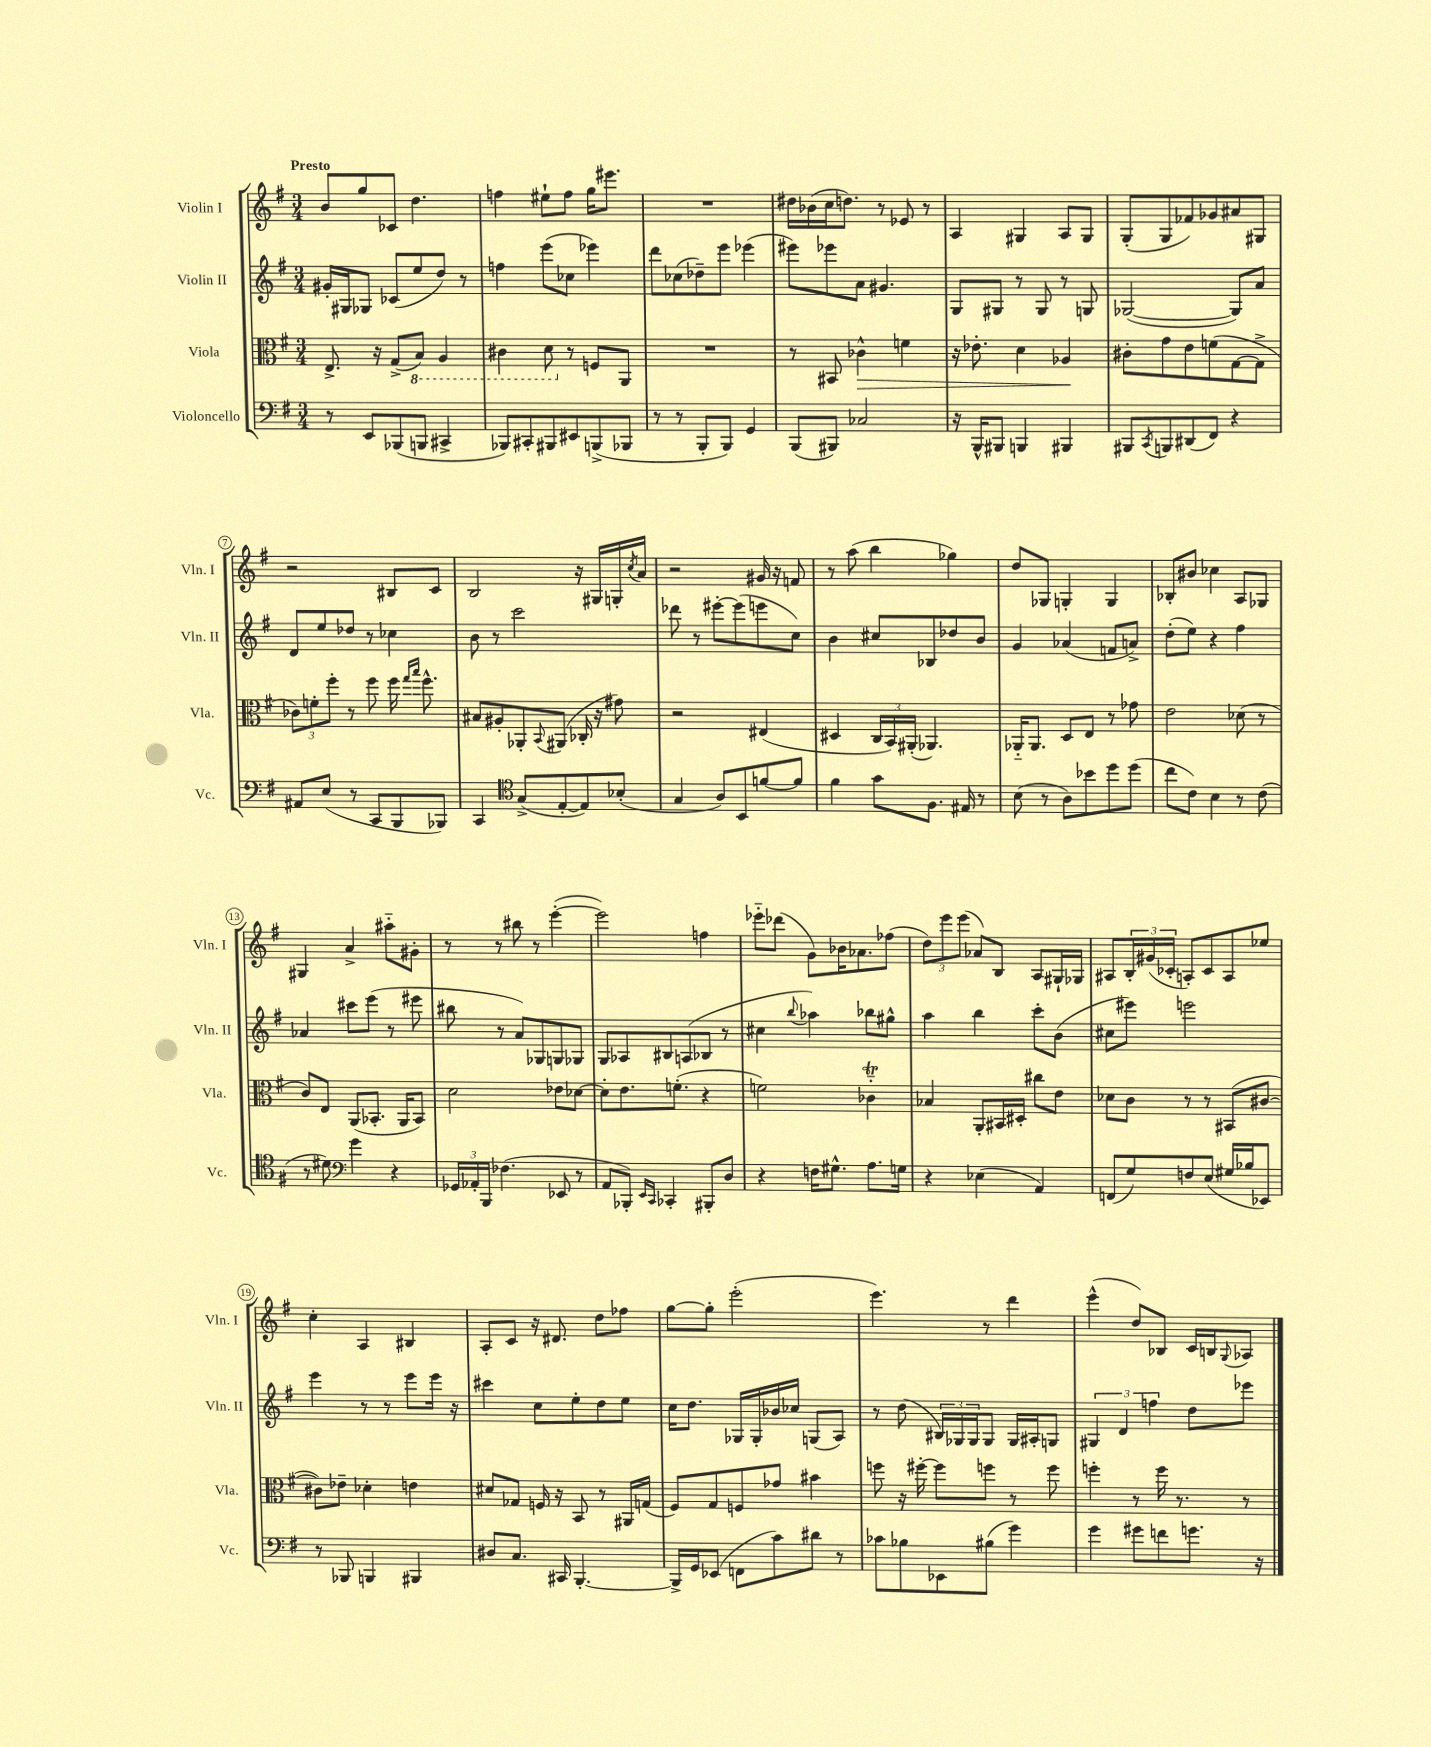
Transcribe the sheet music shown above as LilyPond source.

<<
\new StaffGroup <<
\new Staff = "s0" \with { instrumentName = "Violin I" shortInstrumentName = "Vln. I" } {
    \clef treble \key g \major \numericTimeSignature \time 3/4 \tempo "Presto"
    b'8 g''8 ces'8 d''4. |
    f''4 eis''8-! f''8 g''16 eis'''8. |
    R2. |
    dis''16 bes'16( c''16 d''8.) r8 ees'8 r8 |
    a4 gis4 a8 gis8 |
    g8-.( g8 fes'8) ges'8 ais'8 gis8 |
    r2 bis8 c'8 |
    b2 r16 gis16 g16-. \acciaccatura { c''8 } a'16 |
    r2 gis'16 r16 f'8 |
    r8 a''8( b''4 ges''4) |
    d''8 ges8 g4-. g4 |
    bes8-. bis'8 ces''4 a8 ges8 |
    gis4 a'4-> ais''8-_ gis'8-. |
    r8 r8 bis''8 r8 e'''4~-.( |
    e'''2) f''4 |
    ees'''8-_ des'''8( g'8) bes'16 aes'8. fes''8( |
    \tuplet 3/2 { d''8) e'''8 e'''8( } aes'8) b8 a8 gis16-! ges16 |
    ais8 \tuplet 3/2 { b16-. gis'16( ces'16-. } a8-.) ces'8 a8 ees''8 |
    c''4-. a4 bis4 |
    a8-. c'8 r16 dis'8. d''8 fes''8 |
    g''8~ g''8-. e'''2-.( |
    e'''4.) r8 d'''4 |
    e'''4-^( d''8) bes8 c'16 b16 \appoggiatura { g8 } aes8 \bar "|." |
}
\new Staff = "s1" \with { instrumentName = "Violin II" shortInstrumentName = "Vln. II" } {
    \clef treble \key g \major \numericTimeSignature \time 3/4
    gis'16-. gis16 ges8 ces'8( e''8 d''8) r8 |
    f''4 e'''8( ces''8 ees'''4) |
    d'''8 ces''8( des''8--) e'''8 ees'''4( |
    eis'''8) ees'''8 a'8 gis'4. |
    g8 gis8 r8 gis8 r8 g8 |
    ges2~( ges8) a'8 |
    d'8 e''8 des''8 r8 ces''4 |
    b'8 r8 c'''2 |
    des'''8 r8 eis'''8~-. eis'''8( e'''8 c''8) |
    b'4 cis''8 bes8 des''8 b'8 |
    g'4 aes'4( f'8 a'8->) |
    d''8-.( e''8) r4 fis''4 |
    aes'4 cis'''8 e'''8( r8 eis'''8 |
    bis''8 r8 a'8) ges8 g8 ges8 |
    g8 aes8 bis8 a8( bes8 r8 |
    cis''4 \appoggiatura { b''8 } aes''4) bes''8 gis''8-^ |
    a''4 b''4 c'''8-. b'8( |
    cis''8 eis'''8) e'''2 |
    e'''4 r8 r8 e'''8 e'''16 r16 |
    cis'''4 c''8 e''8-. d''8 e''8 |
    c''16 d''8. ges16 ges16-. bes'16 ces''16 g8( a8) |
    r8 d''8( \tuplet 3/2 { bis16) ges16 ges16 } ges8 ges16 ais16-. g8 |
    \tuplet 3/2 { gis4 d'4 f''4 } d''8 ees'''8 \bar "|." |
}
\new Staff = "s2" \with { instrumentName = "Viola" shortInstrumentName = "Vla." } {
    \clef alto \key g \major \numericTimeSignature \time 3/4
    e8.-> r16 g8->( \ottava #-1 b,8) a,4 |
    cis4 d8 \ottava #0 r8 f8 a,8 |
    R2. |
    r8 bis,8 ces'4-^\> f'4 |
    r16 ees'8.-. d'4 aes4\! |
    cis'8-. g'8 e'8 f'8( g8~ g8-> |
    \tuplet 3/2 { ces'8) f'8-. fis''8-. } r8 fis''8 fis''16 \grace { g''16 b''16 } fis''8.-^ |
    bis8 ais8-. aes,8-. \appoggiatura { b,8 } ais,8( ces16-. r16 gis'8) |
    r2 eis4( |
    dis4 \tuplet 3/2 { c16 b,16) ais,16-.( } aes,4.) |
    aes,16-_ aes,8. d8 e8 r8 ges'8 |
    e'2 des'8( r8 |
    c'8) e8 a,8( bes,8.-. a,16 bes,8) |
    d'2 ees'8 des'8~ |
    des'8-. e'8. f'8.-.( r4 |
    f'2) ces'4-_\trill |
    bes4 a,8-. bis,16 dis16-. cis''8 e'8 |
    des'8 c'8 r8 r8 bis,8( cis'8~ |
    cis'8) ees'8-- des'4-. e'4 |
    dis'8 ges8 f16 r16 b,8 r8 ais,16 g16( |
    fis8) g8 f8 ges'8 bis'4 |
    f''8 r16 fis''16~-. fis''8 f''8 r8 f''8 |
    f''4-. r8 f''16 r8. r8 \bar "|." |
}
\new Staff = "s3" \with { instrumentName = "Violoncello" shortInstrumentName = "Vc." } {
    \clef bass \key g \major \numericTimeSignature \time 3/4
    r8 e,8 bes,,8( b,,8 cis,4-> |
    bes,,8) cis,8-. bis,,8 eis,8 b,,8->( bes,,8 |
    r8 r8 b,,8-. b,,8) g,4 |
    b,,8( bis,,8) ces2 |
    r16 b,,16-^ bis,,8 b,,4 bis,,4 |
    bis,,8 \acciaccatura { c,8 } b,,8 dis,8( fis,8) r4 |
    ais,8 e8( r8 c,8 b,,8 bes,,8) |
    c,4 \clef tenor g8->( e8~-. e8) bes8-.( |
    g4 a8) b,8 f'8~ f'8 |
    fis'4 g'8 fis8. eis16 r8 |
    b8( r8 a8) bes'8 d''8 d''8( |
    c''8 c'8) b4 r8 c'8( |
    r8 dis'8) \clef bass g'4 r4 |
    \tuplet 3/2 { ges,16 aes,16-. b,,16 } fes4.( ees,8 r8 |
    a,8 bes,,8-.) \grace { e,16 c,16 } ces,4-. bis,,8-. d8 |
    r4 f16 gis8.-^ a8. g16 |
    r4 ees4( a,4) |
    f,8( g8) f8 e8( gis16 bes16 ees,8) |
    r8 bes,,8 b,,4 bis,,4 |
    dis8 c8. cis,16 b,,4.~-. |
    b,,16-> g,16 ees,8( f,8 c'8) dis'8 r8 |
    ces'8 bes8 ees,8 bis8( g'4) |
    g'4 gis'8 f'8 g'8. r16 \bar "|." |
}
>>
>>
\layout { \context { \Score \override BarNumber.stencil = #(make-stencil-circler 0.1 0.3 ly:text-interface::print) } }
